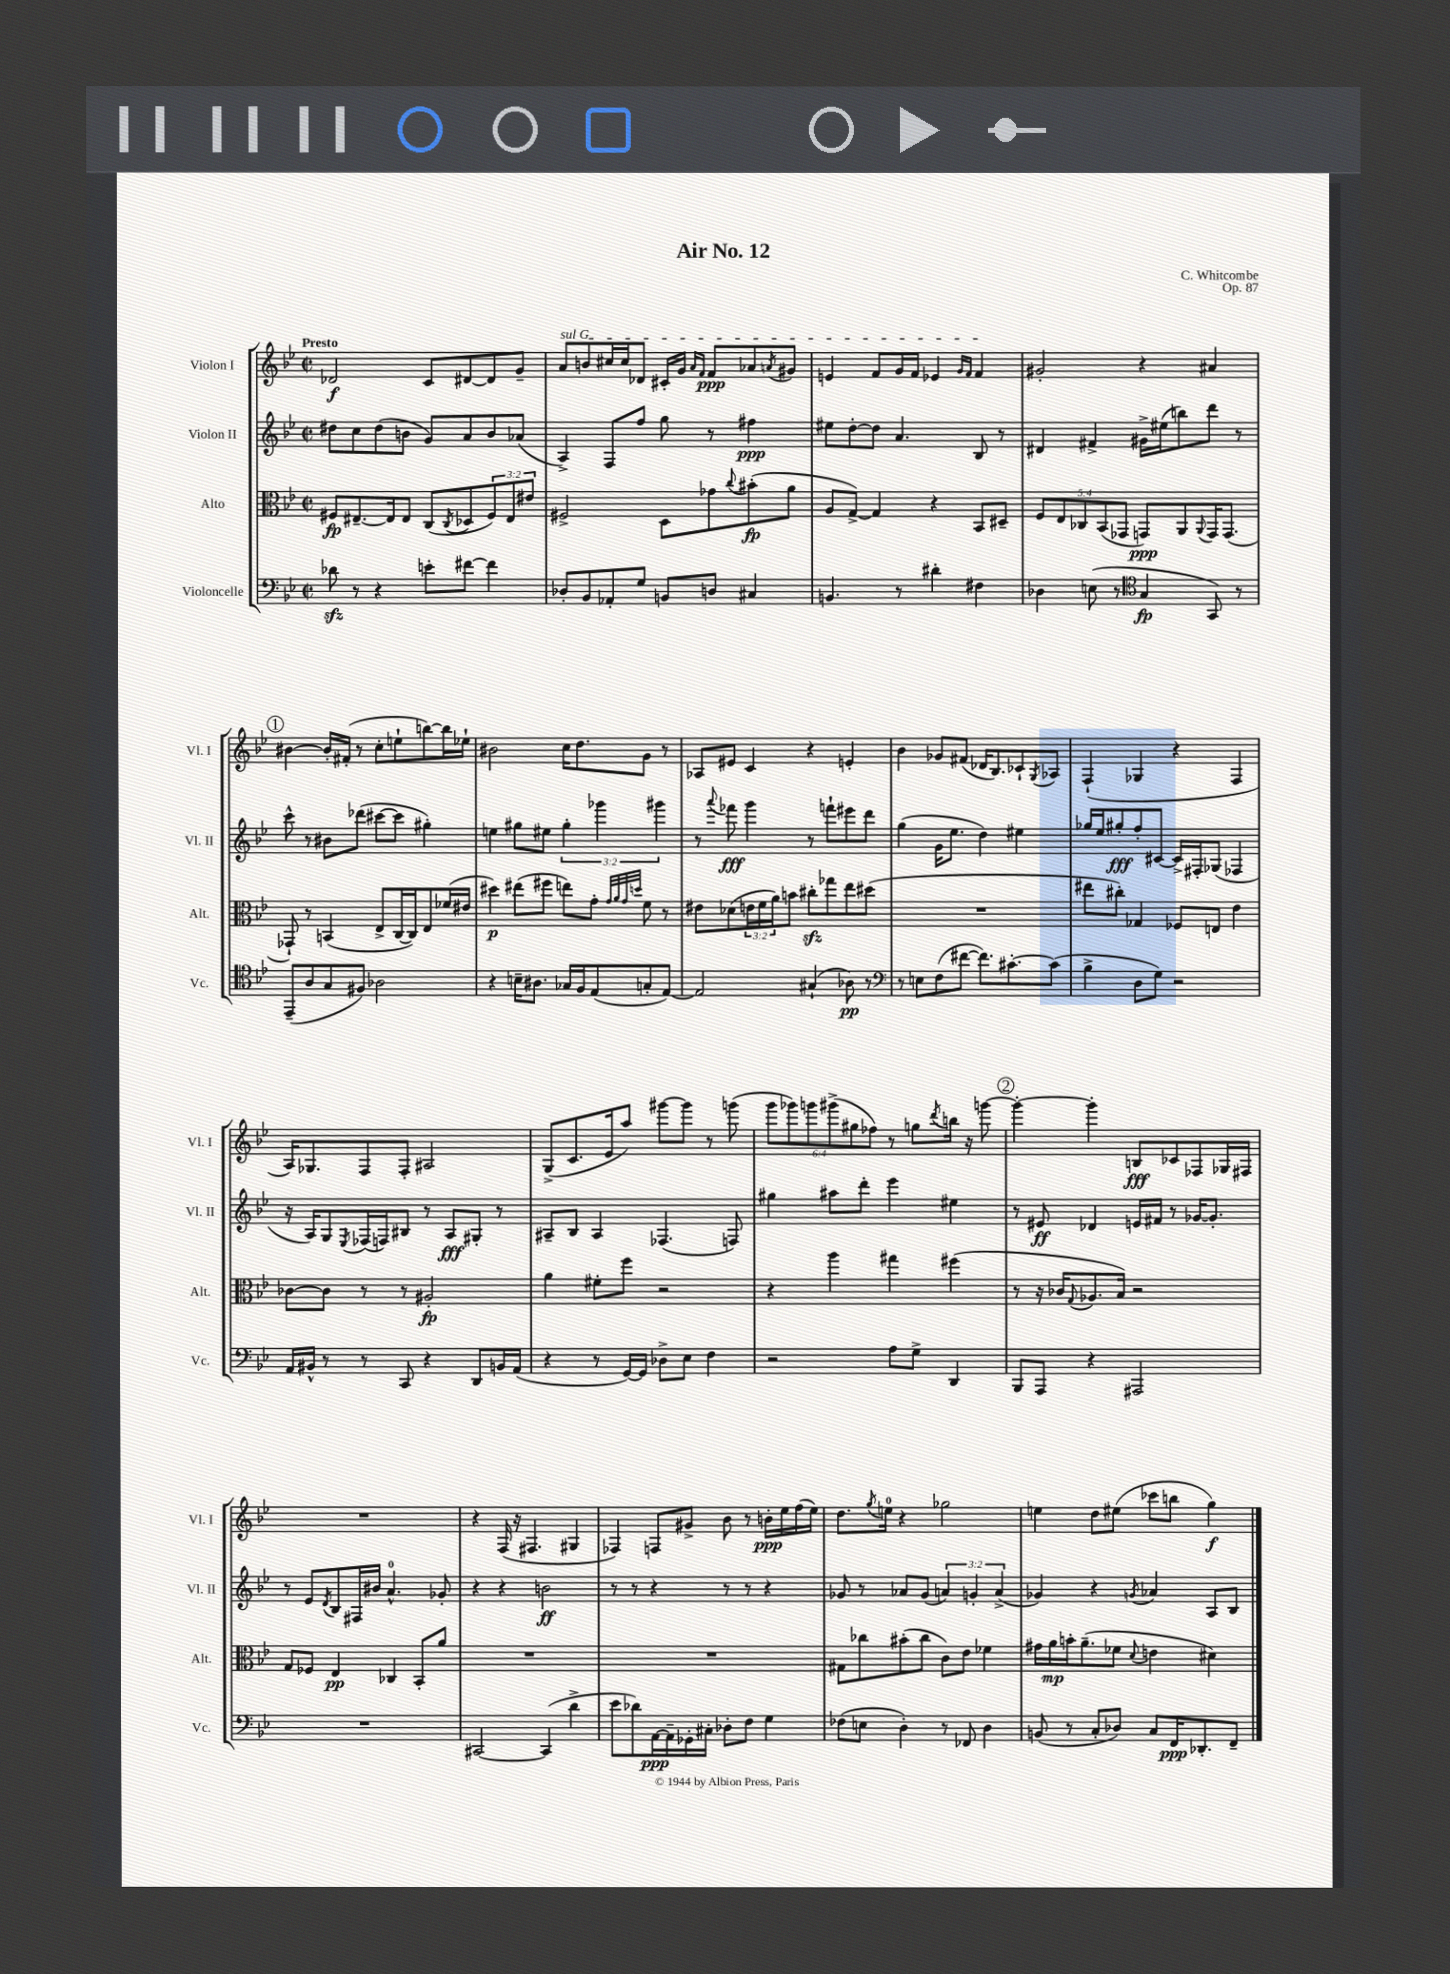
\header { title = "Air No. 12" composer = "C. Whitcombe" opus = "Op. 87" }
<<
\new StaffGroup <<
\new Staff = "s0" \with { instrumentName = "Violon I" shortInstrumentName = "Vl. I" } {
    \clef treble \key bes \major \defaultTimeSignature \time 2/2 \override Staff.TupletNumber.text = #tuplet-number::calc-fraction-text \tempo "Presto"
    des'2\f c'8 dis'8~ dis'8 g'8-- |
    \once \override TextSpanner.bound-details.left.text = \markup { \italic "sul G" } a'8\startTextSpan b'8 cis''16 cis''16 des'8 cis'16-. g'16 \grace { a'16 f'16 } f'8\ppp aes'8 \acciaccatura { a'8 } gis'8 |
    e'4 f'8 g'16 f'16 ees'4 \grace { g'16 f'16 } f'4\stopTextSpan |
    gis'2-. r4 ais'4 |
    \mark \markup { \circle "1" } bis'4~ bis'16-. fis'16-.( r8 c''8-. e''8-! b''8~) b''16 ees''16-! |
    bis'2 c''16 d''8. g'8 r8 |
    aes8 eis'8 c'4 r4 e'4-. |
    bes'4 ges'8 fis'8( des'16 bes8.) ces'8-! \acciaccatura { g8 } aes8 |
    f4-!( ges4 r4 f4 |
    a16) ges8. f8 f8-. ais2 |
    g8->( c'8. ees'16 a''8) gis'''8~ gis'''8 r8 g'''8( |
    \tuplet 6/4 { g'''8 ges'''8) g'''8 gis'''8->( gis''8 fes''8) } r8 g''8 \acciaccatura { d'''8 } b''16 r16 g'''8~ |
    \mark \markup { \circle "2" } g'''4~-. g'''4-. b8\fff ces'8 fes8 ges16 fis16 |
    R1 |
    r4 f16( r16 fis4. gis4 |
    fes4) f8 gis'8-> bes'8 r8 b'16-.\ppp ees''16 f''16( ees''16) |
    d''8. \acciaccatura { g''8 } e''16-0 r4 ges''2 |
    e''4 d''8 eis''8( ces'''8 b''8 g''4\f) \bar "|." |
}
\new Staff = "s1" \with { instrumentName = "Violon II" shortInstrumentName = "Vl. II" } {
    \clef treble \key bes \major \defaultTimeSignature \time 2/2 \override Staff.TupletNumber.text = #tuplet-number::calc-fraction-text
    dis''8 c''8 dis''8( b'8 g'8) a'8 b'8 aes'8( |
    a4->) f8 f''8 g''8 r8 fis''4\ppp |
    eis''8 d''8~-. d''8 a'4. bes8 r8 |
    dis'4 fis'4-> gis'16-> eis''16( b''8) d'''8 r8 |
    \mark \markup { \circle "1" } c'''8-^ r8 bis'8 des'''8( cis'''8~ cis'''8 gis''4-.) |
    e''4 gis''8 eis''8 \tuplet 3/2 { gis''4-. ges'''4 gis'''4 } |
    r8 \appoggiatura { a'''8 } fes'''8\fff g'''4 r8 f'''8-! eis'''8 d'''8 |
    g''4( g'16 ees''8. d''4) eis''4 |
    ges''16 ees''16 gis''8-.\fff f''8-. cis'8~ cis'16-> fis16-. ges8( fes4 |
    r16 a16) g8 \acciaccatura { ees8 } fes16( f16) bis8 r8 a8\fff gis8-. r8 |
    ais8-- bes8 ais4 fes4.( f8) |
    gis''4 ais''8 d'''8-. ees'''4 eis''4 |
    \mark \markup { \circle "2" } r8 eis'8\ff des'4 e'16 fis'16 r8 ges'16~ ges'8.-. |
    r8 ees'8 \acciaccatura { d'8 } bes8 fis16 bis'16 a'4.-0-^ ges'8-. |
    r4 r4 b'2\ff |
    r8 r8 r4 r8 r8 r4 |
    ges'8 r8 aes'8 ges'8( \tuplet 3/2 { a'4) g'4-. a'4->( } |
    ges'4) r4 \acciaccatura { g'8 } aes'4 a8 bes8 \bar "|." |
}
\new Staff = "s2" \with { instrumentName = "Alto" shortInstrumentName = "Alt." } {
    \clef alto \key bes \major \defaultTimeSignature \time 2/2 \override Staff.TupletNumber.text = #tuplet-number::calc-fraction-text
    fis8\fp eis8.~-- eis16 eis8 c8( \acciaccatura { c8 } des8 \tuplet 3/2 { fis8) eis8 eis'8 } |
    fis2-> d8 ges'8 \appoggiatura { c''8 } bis'8-.\fp( a'8 |
    a8 g8~->) g4 r4 bes,8 dis8-- |
    \tuplet 5/4 { f8 ees8 ces8 bes,8( ges,8 } g,8\ppp) a,8 \appoggiatura { a,8 } g,16 g,8.( |
    \mark \markup { \circle "1" } ges,8-!) r8 b,4( ees8-> c16~ c16) ees8 fes'16( eis'16 |
    dis''4\p) eis''8( fis''8 e''8) g'8-. \grace { g'32 a'32 g'32 d''32 } f'8 r8 |
    eis'8 des'8( \tuplet 3/2 { e'16 f'16 a'16) } b'8 cis''8-.\sfz ges''8 ees''8 dis''8( |
    R1 |
    eis''8 cis''8-.) ges4 fes8 e8 ees'4 |
    ces'8~ ces'8 r8 r8 ais2-.\fp |
    a'4 fis'8-. f''8 r2 |
    r4 a''4 gis''4 fis''4( |
    \mark \markup { \circle "2" } r8 r16 ces'16 \appoggiatura { g8 } aes8. bes16) r2 |
    g8 fes8 ees4\pp ces4 bes,8-. a'8 |
    R1 |
    R1 |
    gis8 ces''8 bis'8-.( ces''8 c'8) ees'8 fes'4 |
    gis'16 a'16\mp b'16-. a'8.--( fes'8 \appoggiatura { d'8 } e'4 dis'4) \bar "|." |
}
\new Staff = "s3" \with { instrumentName = "Violoncelle" shortInstrumentName = "Vc." } {
    \clef bass \key bes \major \defaultTimeSignature \time 2/2
    des'8\sfz r8 r4 e'8-. fis'8~ fis'4 |
    des8-. bes,8 aes,8-. g8 b,8 d8 cis4 |
    b,4. r8 dis'4-. fis4 |
    des4 e8( r8 \clef tenor g4\fp g,8) r8 |
    \mark \markup { \circle "1" } ees,8--( a8 g8 fis8) aes2 |
    r4 b16-- ais8. ges16 f16 ees8( g8-. ees8~) |
    ees2 gis4-!( aes8\pp) r8 |
    \clef bass r8 e8 f8( fis'8~ fis'8.) cis'8.~-. cis'8( |
    bes4-> d8 g8) r2 |
    a,16 bis,16-^ r8 r8 c,8 r4 d,8 b,16 a,16( |
    r4 r8 g,16~) g,16 des8-> ees8 f4 |
    r2 a8 g8-> d,4 |
    \mark \markup { \circle "2" } bes,,8 a,,8 r4 ais,,2 |
    R1 |
    cis,2~ cis,4( d'4-> |
    ees'8 des'8) a,16~\ppp a,16-- ges,16-. cis16-. des8-. f8 g4 |
    fes8( e8 d4-.) r8 fes,8 d4 |
    b,8( r8 c8-. des8) c8 f,16\ppp des,8.-. f,8-- \bar "|." |
}
>>
>>
\layout { \context { \Score \remove "Bar_number_engraver" } }
